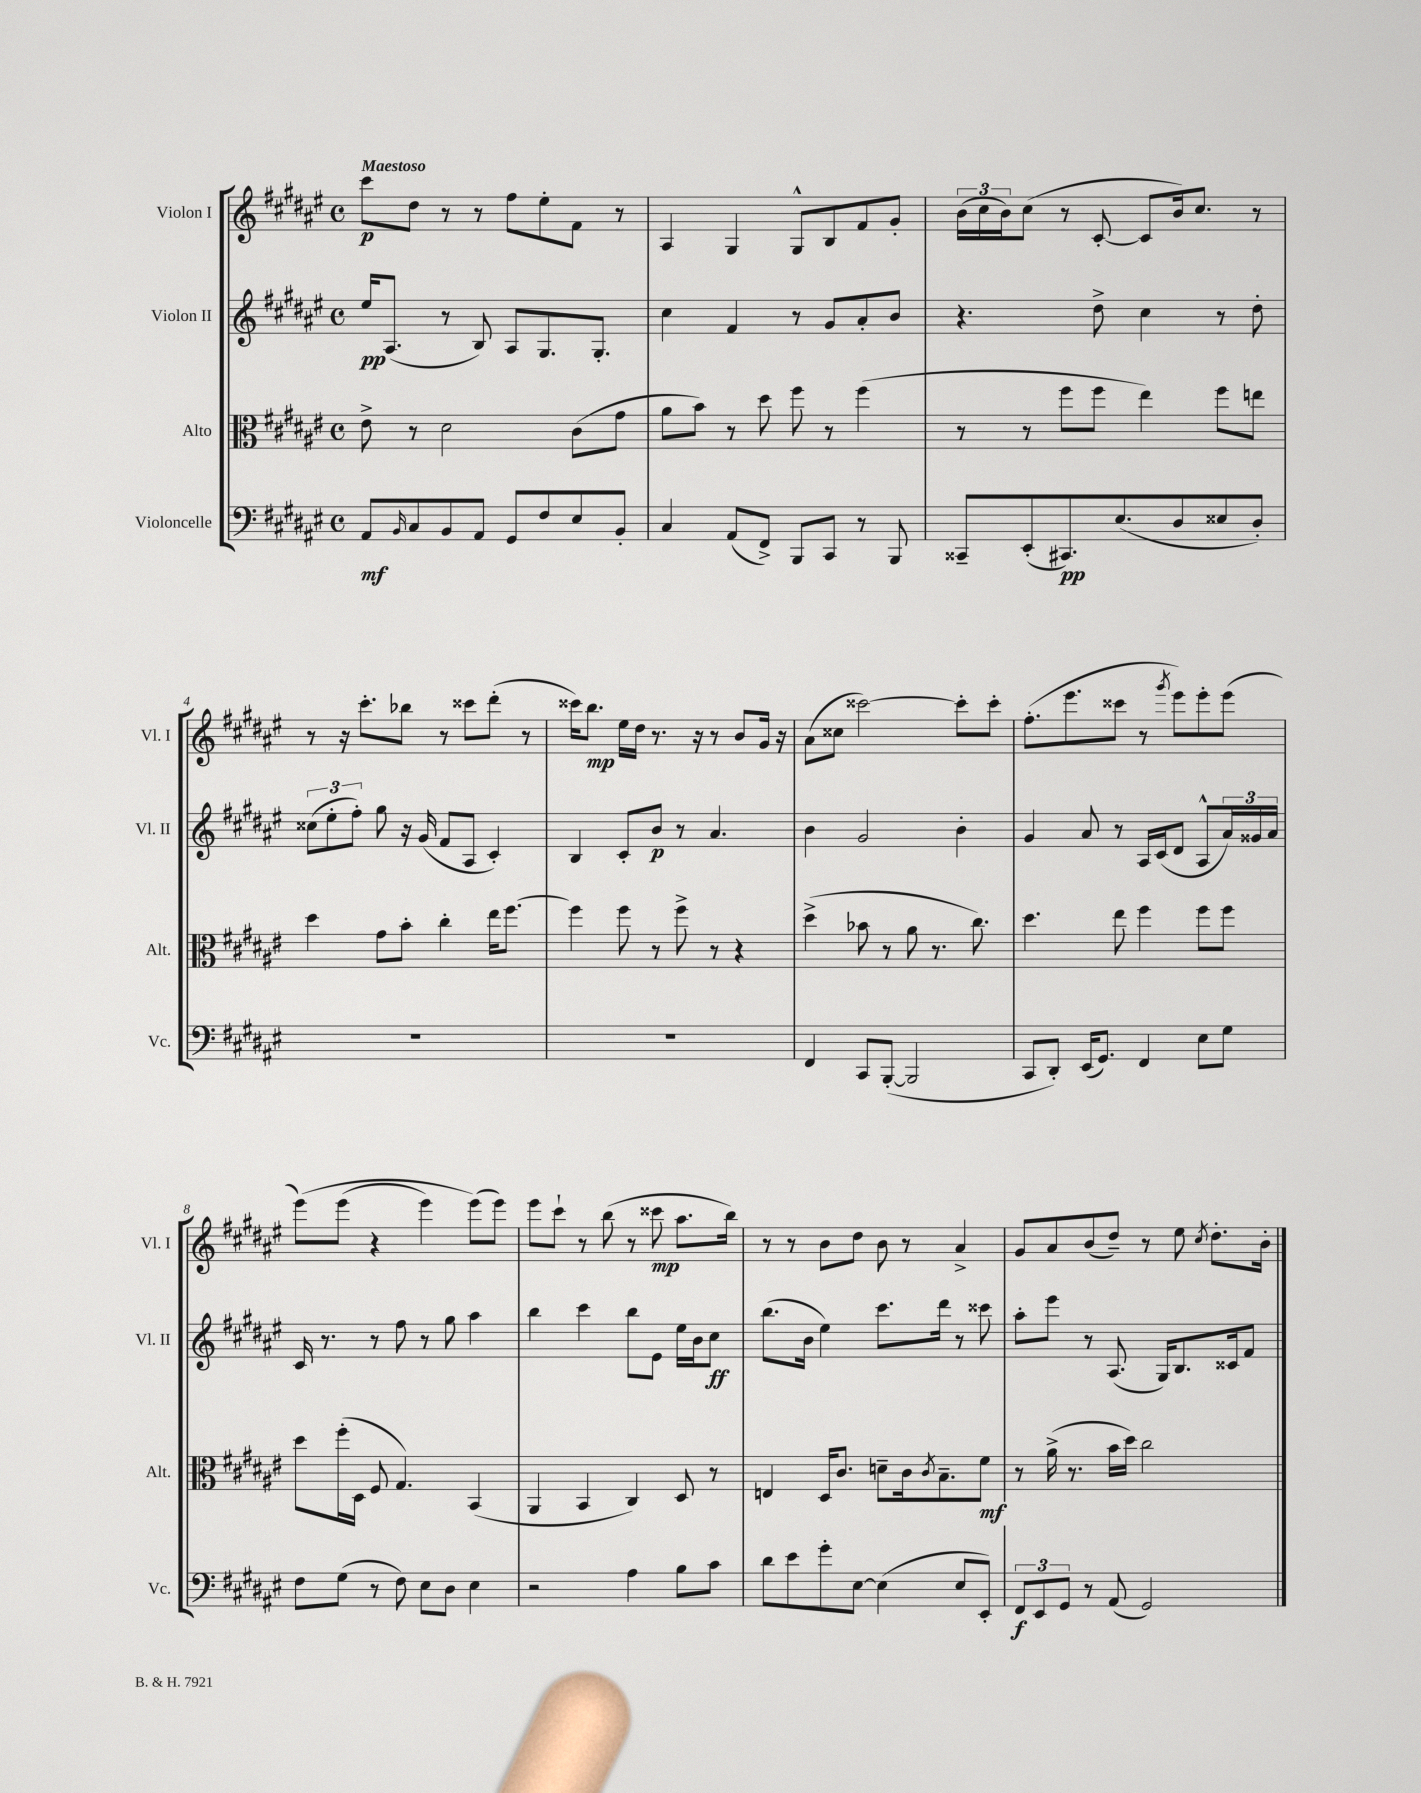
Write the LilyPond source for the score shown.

<<
\new StaffGroup <<
\new Staff = "s0" \with { instrumentName = "Violon I" shortInstrumentName = "Vl. I" } {
    \clef treble \key fis \major \defaultTimeSignature \time 4/4 \tempo "Maestoso"
    cis'''8\p dis''8 r8 r8 fis''8 eis''8-. fis'8 r8 |
    ais4 gis4 gis8-^ b8 fis'8 gis'8-. |
    \tuplet 3/2 { b'16( cis''16 b'16) } cis''8( r8 cis'8~-. cis'8 b'16) cis''8. r8 |
    r8 r16 cis'''8.-. bes''8 r8 cisis'''8 dis'''8-.( r8 |
    cisis'''16) b''8.\mp eis''16 dis''16 r8. r16 r8 b'8 gis'16 r16 |
    ais'8( cisis''8 cisis'''2~) cisis'''8-. cisis'''8-. |
    fis''8.-.( eis'''8. cisis'''8 r8 \acciaccatura { gis'''8 } eis'''8) eis'''8-. eis'''8( |
    eis'''8)\( eis'''8( r4 eis'''4) eis'''8(\) eis'''8) |
    eis'''8 cis'''8-! r8 b''8( r8 cisis'''8\mp ais''8. b''16) |
    r8 r8 b'8 dis''8 b'8 r8 ais'4-> |
    gis'8 ais'8 b'8( dis''8--) r8 eis''8 \acciaccatura { cis''8 } dis''8.-. b'16-. \bar "|." |
}
\new Staff = "s1" \with { instrumentName = "Violon II" shortInstrumentName = "Vl. II" } {
    \clef treble \key fis \major \defaultTimeSignature \time 4/4
    eis''16\pp ais8.( r8 b8) ais8 gis8. gis8.-. |
    cis''4 fis'4 r8 gis'8 ais'8-. b'8 |
    r4. dis''8-> cis''4 r8 dis''8-. |
    \tuplet 3/2 { cisis''8( eis''8-. fis''8-.) } gis''8 r16 gis'16( fis'8 ais8 cis'4-.) |
    b4 cis'8-. b'8\p r8 ais'4. |
    b'4 gis'2 b'4-. |
    gis'4 ais'8 r8 ais16 cis'16( dis'8 ais8-^ \tuplet 3/2 { ais'16) gisis'16 ais'16 } |
    cis'16 r8. r8 fis''8 r8 gis''8 ais''4 |
    b''4 cis'''4 b''8 eis'8 eis''16 b'16 cis''8\ff |
    b''8.( b'16 eis''4) cis'''8. dis'''16 r8 cisis'''8 |
    ais''8-. eis'''8 r8 ais8.( gis16) b8. cisis'16 fis'8 \bar "|." |
}
\new Staff = "s2" \with { instrumentName = "Alto" shortInstrumentName = "Alt." } {
    \clef alto \key fis \major \defaultTimeSignature \time 4/4
    eis'8-> r8 dis'2 cis'8( gis'8 |
    ais'8 b'8) r8 dis''8 fis''8 r8 fis''4( |
    r8 r8 fis''8 fis''8 eis''4) fis''8 e''8 |
    dis''4 gis'8 b'8-. cis''4-. eis''16 fis''8.~ |
    fis''4 fis''8 r8 fis''8-> r8 r4 |
    dis''4->( bes'8 r8 ais'8 r8. cis''8.) |
    dis''4. eis''8 fis''4 fis''8 fis''8 |
    dis''8 fis''16-.( dis16 fis8 gis4.) b,4( |
    ais,4 b,4 cis4) dis8 r8 |
    e4 dis16 cis'8. d'8-- cis'16 \acciaccatura { cis'8 } b8.-- fis'8\mf |
    r8 ais'16->( r8. b'16 dis''16) cis''2 \bar "|." |
}
\new Staff = "s3" \with { instrumentName = "Violoncelle" shortInstrumentName = "Vc." } {
    \clef bass \key fis \major \defaultTimeSignature \time 4/4
    ais,8\mf \grace { b,16 } cis8 b,8 ais,8 gis,8 fis8 eis8 b,8-. |
    cis4 ais,8( fis,8->) b,,8 cis,8 r8 b,,8 |
    cisis,8-- eis,8-.( cis,8.\pp) eis8.( dis8 eisis8 dis8-.) |
    R1 |
    R1 |
    fis,4 cis,8 b,,8~-.( b,,2 |
    cis,8 dis,8-.) eis,16( gis,8.) fis,4 eis8 gis8 |
    fis8 gis8( r8 fis8) eis8 dis8 eis4 |
    r2 ais4 b8 cis'8 |
    dis'8 eis'8 gis'8-. eis8~ eis4( eis8 eis,8-.) |
    \tuplet 3/2 { fis,8\f eis,8 gis,8 } r8 ais,8( gis,2) \bar "|." |
}
>>
>>
